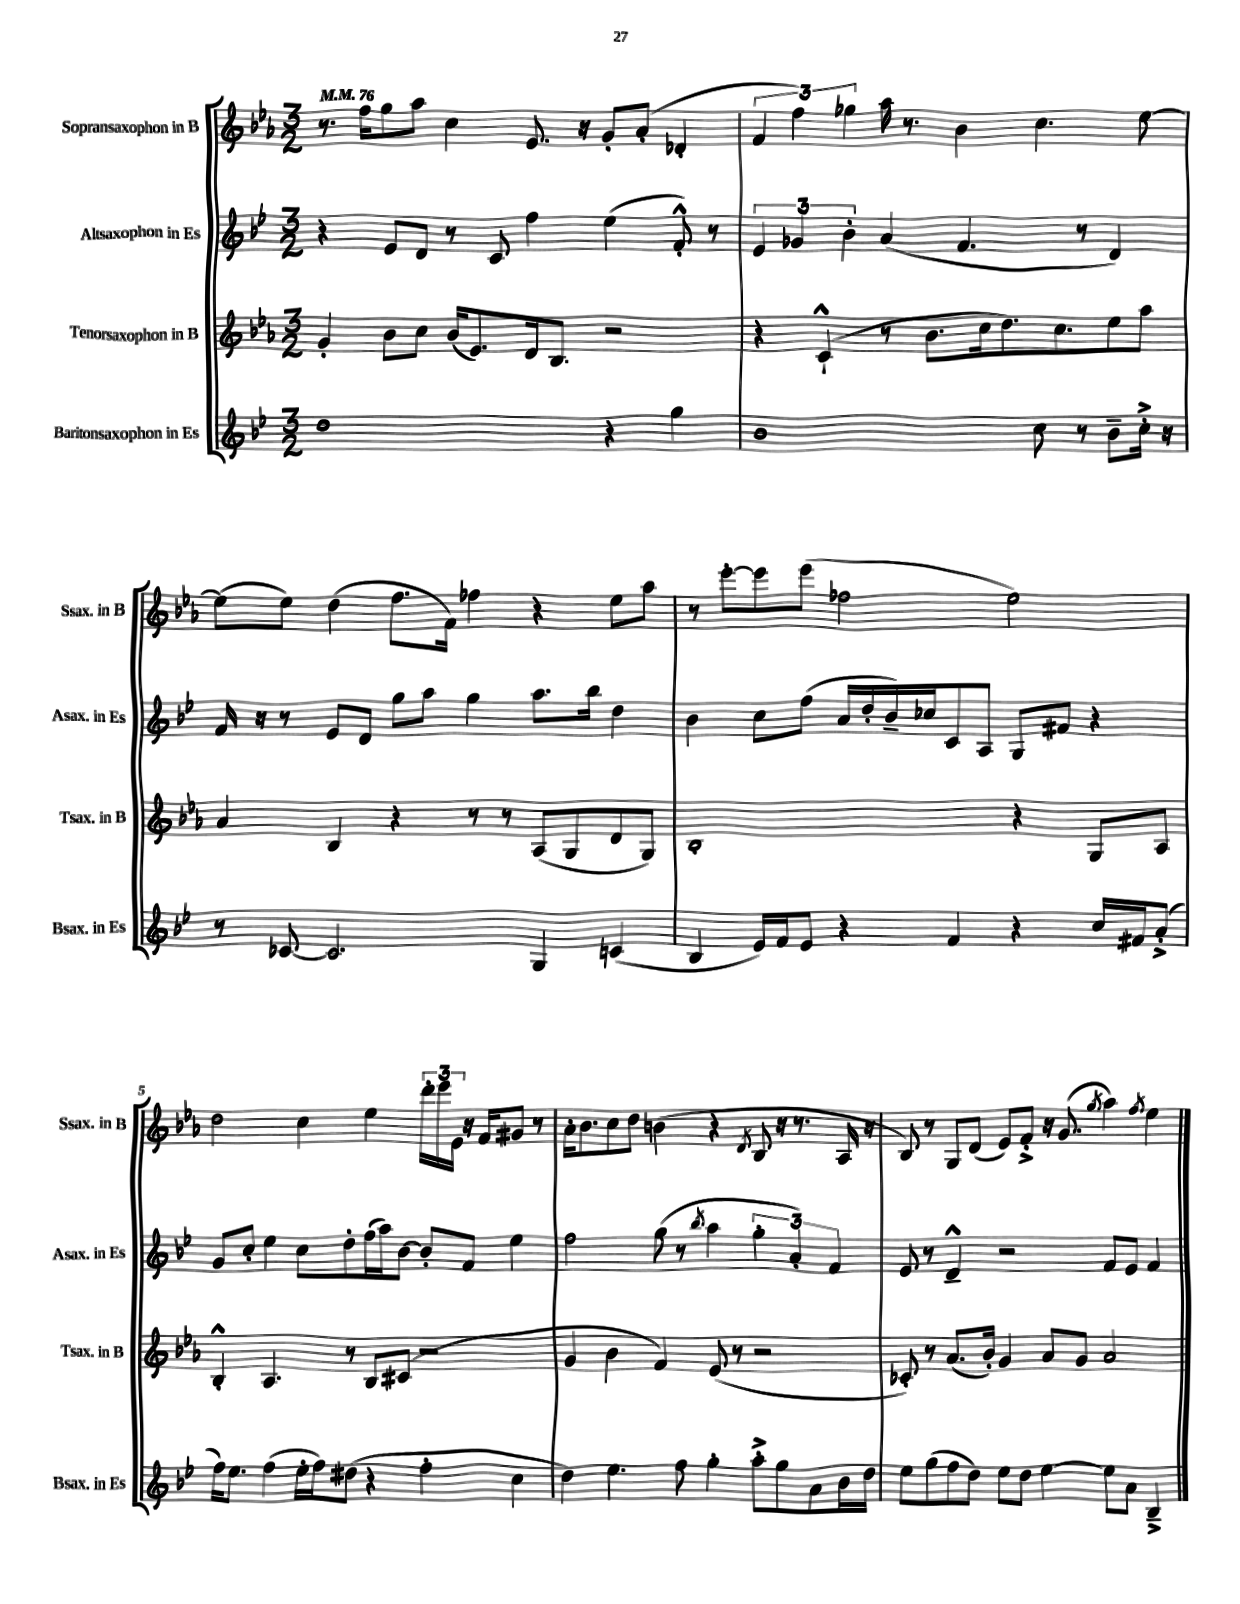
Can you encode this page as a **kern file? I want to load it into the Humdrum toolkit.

**kern	**kern	**kern	**kern
*part4	*part3	*part2	*part1
*staff4	*staff3	*staff2	*staff1
*I"Baritonsaxophon in Es	*I"Tenorsaxophon in B	*I"Altsaxophon in Es	*I"Sopransaxophon in B
*I'Bsax. in Es	*I'Tsax. in B	*I'Asax. in Es	*I'Ssax. in B
*clefG2	*clefG2	*clefG2	*clefG2
*k[b-e-]	*k[b-e-a-]	*k[b-e-]	*k[b-e-a-]
*M3/2	*M3/2	*M3/2	*M3/2
*MM76	*MM76	*MM76	*MM76
=1	=1	=1	=1
1dd	4g'/	4r	8.r
.	.	.	16ff\KL
.	8b-\L	8e-/L	8gg\
.	8cc\J	8d/J	8aa-\J
.	(16b-/KL	8r	4cc\
.	8.e-/)	.	.
.	.	8c/	.
.	16d/k	4ff\	8.e-/
.	8.B-/J	.	.
.	.	.	16r
4r	2r	(4ee-\	8g'/L
.	.	.	(8a-'/J
4gg\	.	8f'^^/)	4d-X'/
.	.	8r	.
=2	=2	=2	=2
1b-	4r	6e-/	6f/
.	.	6g-X/	6ff\)
.	(4c`^^/	.	.
.	.	6b-'\	6gg-X\
.	8r	(4a/	16aa-\
.	.	.	8.r
.	8.b-\L	.	.
.	.	4.f/	4b-\
.	16cc\k	.	.
.	8.dd\)	.	.
8cc\	.	.	4.cc\
.	8.cc\	.	.
8r	.	8r	.
8b-~\L	8ee-\	4d/)	.
16cc'^\Jk	8aa-\J	.	[8ee-\
16r	.	.	.
!!LO:LB:g=z
=3	=3	=3	=3
8r	4a-/	16f/	(8ee-\L]
.	.	16r	.
[8c-X/	.	8r	8ee-\J)
2.c-/]	4B-/	8e-/L	(4dd\
.	.	8d/J	.
.	4r	8gg\L	8.ff\L
.	.	8aa\J	.
.	.	.	16f\Jk)
.	8r	4gg\	4ff-X\
.	8r	.	.
4G/	(8A-/L	8.aa\L	4r
.	8G/	.	.
.	.	16bb-\Jk	.
(4cn/	8d/	4dd\	8ee-\L
.	8G/J)	.	8aa-\J
=4	=4	=4	=4
4B-/	1B-'	4b-\	8r
.	.	.	[8eee-'\L
16e-/LL)	.	8cc\L	8eee-\]
16f/J	.	.	.
8e-/J	.	(8ff\J	(8eee-\J
4r	.	16a/LL	2ff-X\
.	.	16dd'/	.
.	.	16b-~/)	.
.	.	16cc-X/J	.
4f/	.	8c/	.
.	.	8A/J	.
4r	4r	8G/L	2ee-\)
.	.	8f#X/J	.
16cc/LL	8G/L	4r	.
16f#X/J	.	.	.
(8a'^/J	8A-/J	.	.
!!LO:LB:g=z
=5	=5	=5	=5
16ff\KL)	4B-'^^/	8g/L	2dd\
8.ee-\J	.	.	.
.	.	8cc'/J	.
(4ff\	4.A-/	4ee-\	.
16ee-'\LL	.	8cc\L	4cc\
16ff\J)	.	.	.
(8dd#X\J	8r	8dd'\	.
4r	8B-/L	(16ff\L	4ee-\
.	.	16aa\J)	.
.	(8c#X/J	[8b-\J	.
4ff'\	2r	8b-'/L]	24ddd'\LL
.	.	.	24eee-\
.	.	.	24e-\JJ
.	.	8f/J	16r
.	.	.	16f/KL
4cc\	.	4ee-\	8g#X/J
.	.	.	8r
=6	=6	=6	=6
4dd\)	4g/	2ff\	16a-'\KL
.	.	.	8.b-\
4.ee-\	4b-\	.	8cc\
.	.	.	8dd\J
.	4f/)	(8gg\	(4bn\
8ff\	.	8r	.
.	.	8qbb-/	.
4gg'\	(8e-/	4aa\	4r
.	8r	.	.
.	.	.	8qd/
8aa'^\L	2r	6gg'\	8B-/
8gg\	.	.	16r
.	.	6a'/)	.
.	.	.	8.r
8a\	.	.	.
.	.	6f/	.
16b-\L	.	.	16A-/
16dd\JJ	.	.	16r
=7	=7	=7	=7
8ee-\L	8c-X'/)	8e-/	8B-/)
(8gg\	8r	8r	8r
8ff\	(8.a-/L	4d~^^/	8G/L
8dd\J)	.	.	(8d/J
.	16b-'/Jk)	.	.
8ee-\L	4g/	2r	8e-/L)
8dd\J	.	.	8f'^/J
[4ee-\	8a-/L	.	16r
.	.	.	(8.g/
.	8g/J	.	.
.	.	.	8qgg/
8ee-\L]	2a-/	8f/L	4aa-\)
8a\J	.	8e-/J	.
.	.	.	8qff/
4B-~^/	.	4f/	4ee-\
==	==	==	==
*-	*-	*-	*-
